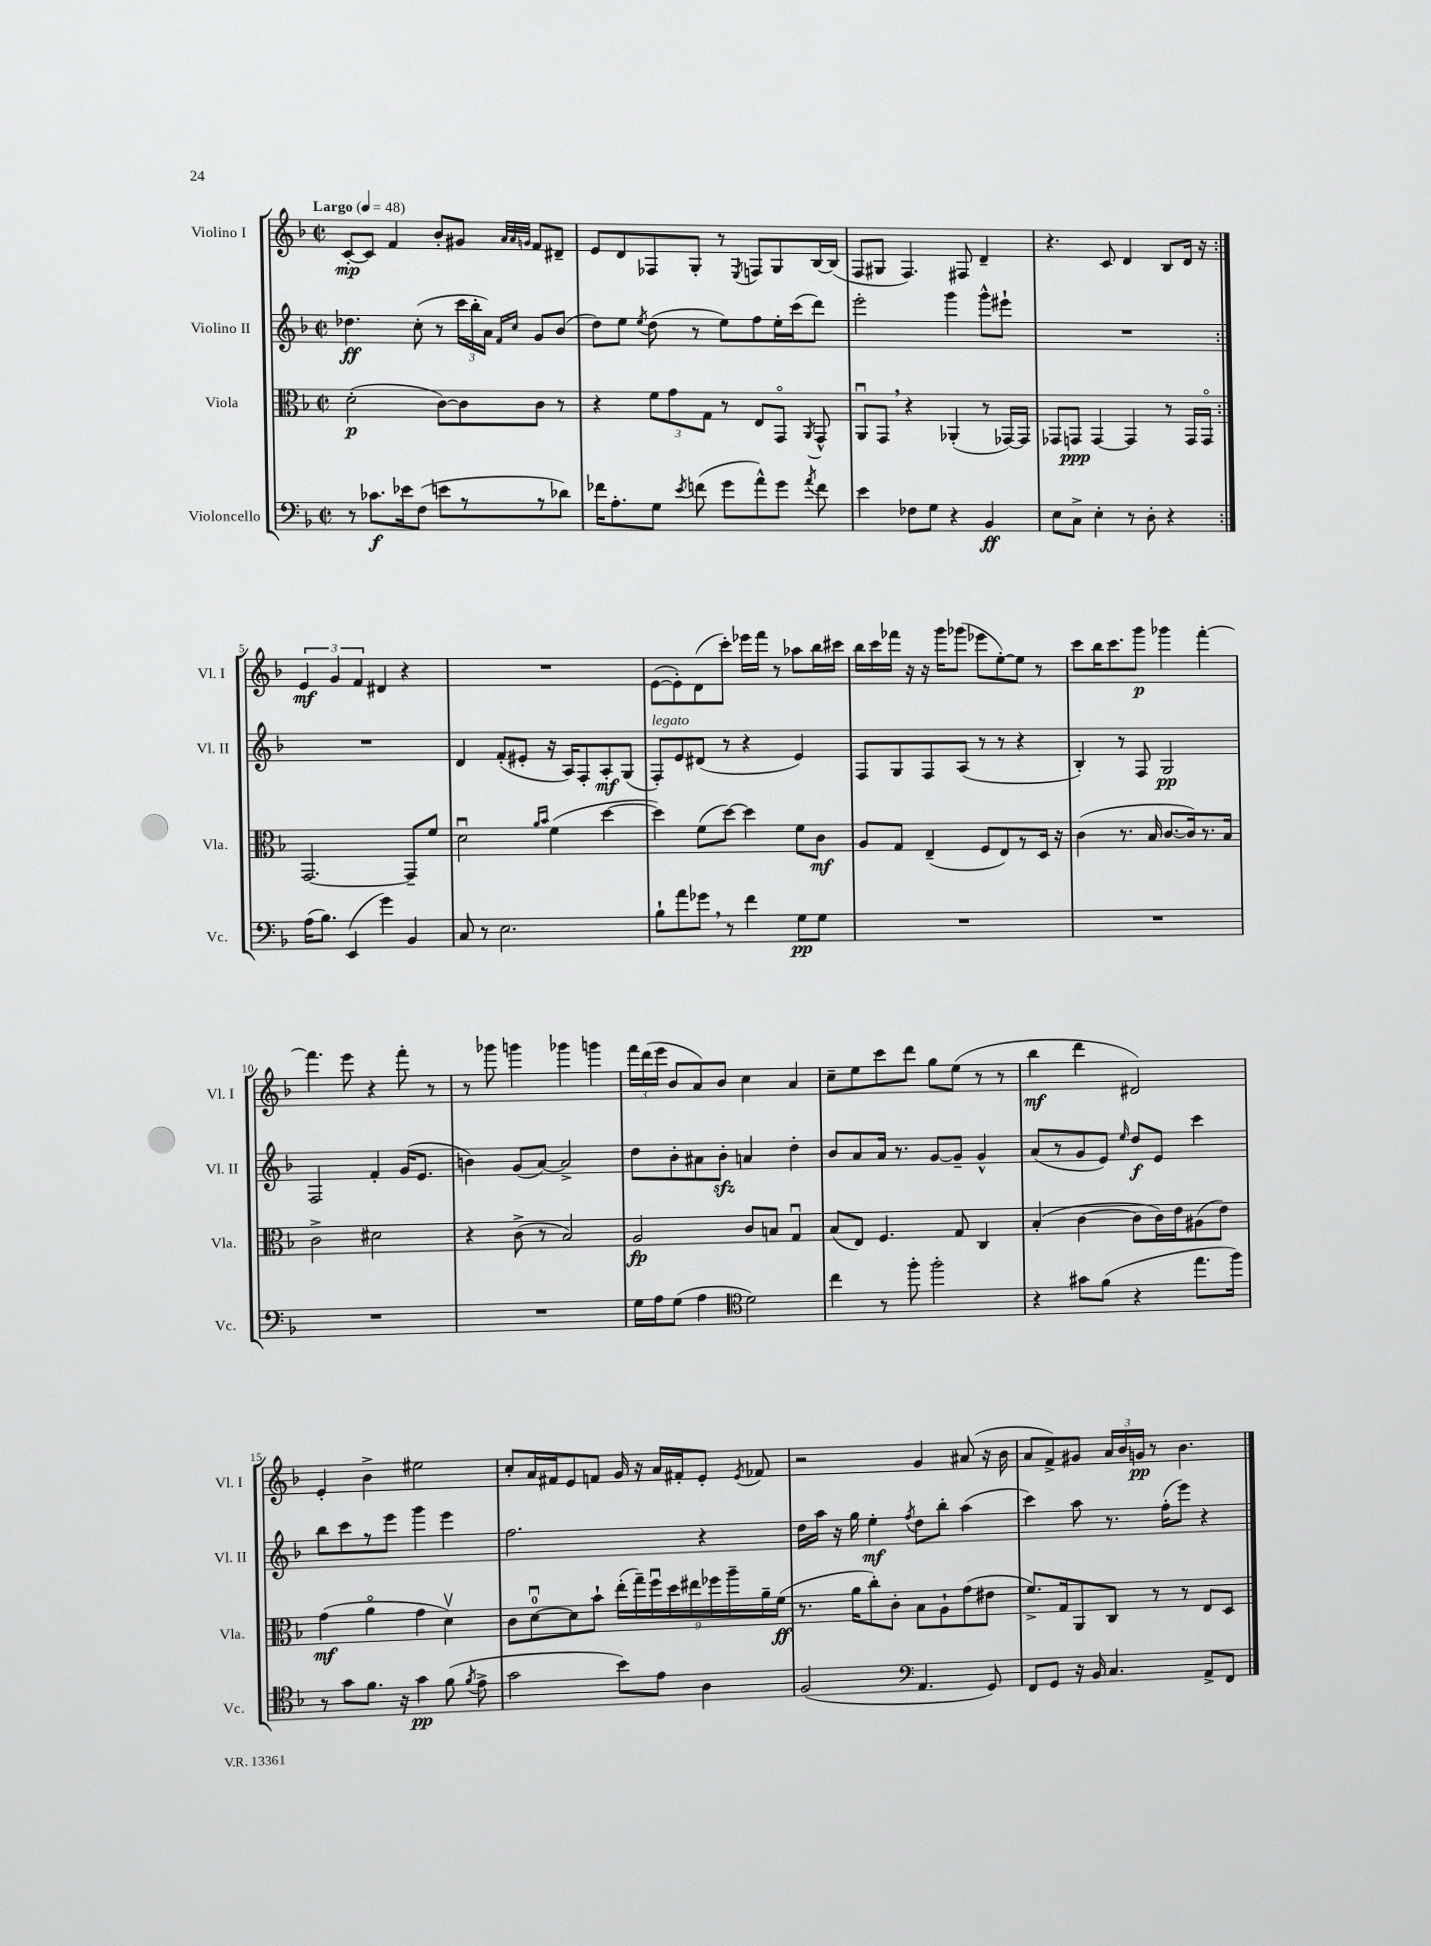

**kern	**kern	**kern	**kern
*staff4	*staff3	*staff2	*staff1
*clefF4	*clefC3	*clefG2	*clefG2
*k[b-]	*k[b-]	*k[b-]	*k[b-]
*M2/2	*M2/2	*M2/2	*M2/2
*met(c|)	*met(c|)	*met(c|)	*met(c|)
*MM48	*MM48	*MM48	*MM48
8r	(2d'\	4.dd-\	[8c'/L
8.c-\L	.	.	8c/]J
.	.	.	4f/
16e-\k	.	.	.
(8F\J	.	(8cc'\	.
8e\L	[8c\L)	8r	8b-'/L
8r	8c\]	24ccc\LL	8g#/J
.	.	24bb-'\	.
.	.	24a\JJ)	.
.	.	.	32qqa/LLL
.	.	16qqf/LL	32qqa/
.	.	16qqcc/JJ	32qqg/JJJ
8r	8c\J	8g/L	8f/L
8d-\J)	8r	(8b-/J	8d#~/J
=	=	=	=
16f-\LK	4r	8dd\L)	8e/L
8.A'\	.	.	.
.	.	8ee\J	8d/
.	.	8qee/	.
8G\J	12f\L	(8dd\	8F-/
.	12g\	.	.
8qe/	.	.	.
(8f\	.	8r	8G'/J
.	12G\J	.	.
8g\L	8r	8ee\L)	8r
.	.	.	8qE/
8a^^\)	8E/L	8ff\	8F/L
8g\J	8GGo/J	16ee'\L	8G/
.	.	(16ccc\J	.
8qa/	8qAA/	.	.
8f\	8GG^^/	8ddd\J)	[16B-/L
.	.	.	(16B-/]JJ
=	=	=	=
4e\	8AAu/L	2eee'\	8F/L
.	8GG/J	.	8G#/J
8F-\L	4r	.	4.F/)
8G\J	.	.	.
4r	(4AA-'/	4ggg\	.
.	.	.	8F#/
4BB-/	8r	8ggg^^\L	4d~/
.	[16GG-/LL)	8eee#`\J	.
.	16GG-/]JJ	.	.
=	=	=	=
8E\L	8GG-/L	1r	4.r
8C^\J	8GG/J	.	.
4E'\	[4GG/	.	.
.	.	.	8c/
8r	4GG/]	.	4d/
8D'\	.	.	.
4r	8r	.	8B-/L
.	16GG/LL	.	16d/Jk
.	16GGo/JJ	.	16r
=:|!	=:|!	=:|!	=:|!
(16A\LK	[2.GG/	1r	6e/
8.B-\J)	.	.	.
.	.	.	6g/
(4EE/	.	.	.
.	.	.	6f/
4g\)	.	.	4d#/
4BB-/	8GG~/]L	.	4r
.	8f/J	.	.
=	=	=	=
8C/	2du\	4d/	1r
8r	.	.	.
2.E\	.	(8f'/L	.
.	.	8e#'/J	.
.	16qqa/LL	.	.
.	16qqb-/JJ	.	.
.	(4f\	16r	.
.	.	16A/LK)	.
.	.	8F'/	.
.	[4dd\	8A'/	.
.	.	(8G/J	.
=	=	=	=
8B-`\L	4dd\])	8F'/L)	([8e\L
8a\	.	8e/	8e'\])
8g-\J	(8f\L	(8d#/J	(8d\
8r	[8dd\J)	8r	8ccc'\J)
4f\	4dd\]	4r	16eee-\LL
.	.	.	16fff\JJ
.	.	.	8r
8G\L	8f\L	4e/)	8aa-\L
8G\J	8c\J	.	16bb-\L
.	.	.	16ccc#\JJ
=	=	=	=
1r	8A/L	8F/L	16bb-\LL
.	.	.	16ccc\
.	8G/J	8G/	16fff-\JJ
.	.	.	16r
.	(4E~/	8F/	16r
.	.	.	16ggg\LK
.	.	(8A/J	(8ggg-\J
.	8F/L	8r	8eee-\L
.	8E/)	8r	[8ee'\)
.	8r	4r	8ee\]J
.	16D/Jk	.	8r
.	16r	.	.
=	=	=	=
1r	(4c\	4B-'/)	8ccc\L
.	.	.	16bb-\K
.	.	.	8.ccc\
.	8.r	8r	.
.	.	8F/	8ggg\J
.	16B-/	.	.
.	[8.c/L	2G/	4ggg-\
.	16c/]k)	.	.
.	8.r	.	[4fff'\
.	16B-/Jk	.	.
=	=	=	=
1r	2c^\	2F/	4.fff\]
.	.	.	8eee\
.	2d#\	4f'/	4r
.	.	(16g/LK	8fff'\
.	.	8.e/J	.
.	.	.	8r
=	=	=	=
1r	4r	4b\)	8r
.	.	.	8ggg-\
.	(8c^\	(8g/L	4ggg\
.	8r	[8a/J)	.
.	2B-/)	2a^/]	4ggg-\
.	.	.	4ggg\
=	=	=	=
16G\LL	2A/	8dd\L	24fff\LL
.	.	.	(24ddd\
16A\J	.	.	.
.	.	.	24eee\JJ
(8G\J	.	8b-'\	8b-/L
4A\	.	8a#\	8a/)
.	.	8b-'\J	8b-/J
*clefC4	*	*	*
2d\)	8c/L	4a/	4cc\
.	8B/J	.	.
.	4Gu/	4dd'\	4a/
=	=	=	=
4cc\	(8B-/L	8b-/L	8cc~\L
.	8E/J)	8a/	8ee\
8r	4.F/	16a/Jk	8ccc\
.	.	8.r	.
8ff'\	.	.	8ddd\J
2ff'\	.	[8g/L	8gg\L
.	8G/	8g~/]J	(8ee\J
.	4C/	4g^^/	8r
.	.	.	8r
=	=	=	=
4r	(4B-'/	(8a/L	4bb-\
.	.	8r	.
8g#\L	[4c\	8g/	4ddd\
(8f\J	.	8e/J)	.
.	.	16qqee/	.
4r	8c\]L	8dd/L	2d#/)
.	16c\L)	8e/J	.
.	16e\J	.	.
8.ee\L	(8A#\	4ccc\	.
.	8e\J)	.	.
16ff\Jk)	.	.	.
=	=	=	=
8r	(4g\	8bb-\L	4e'/
8g\L	.	8ccc\	.
8.f\J	4ao\	8r	4b-^\
.	.	8eee\J	.
16r	.	.	.
4g\	4g\	4ggg\	2ee#\
(8f\	4dv\)	4eee\	.
8qf/	.	.	.
8e^\	.	.	.
=	=	=	=
2g\	8c\L	2.ff\	8cc'/L
.	[8du\	.	16a/L
.	.	.	16f#/J
.	8d\]	.	8e/
.	8b-`\J	.	8f/J
8b-\L)	(18ee'\LL	.	16g/
.	18gg~\)	.	.
.	.	.	16r
.	18ffu\	.	.
8e\J	.	.	16a/LL
.	18dd\	.	.
.	.	.	16f#'/J
.	18ee#\	.	.
4A\	.	4r	8e'/J
.	18ff-\	.	.
.	18aa~\	.	.
.	.	.	8qe/
.	.	.	8f-/
.	18a~\	.	.
.	(18f\JJ	.	.
=	=	=	=
(2F/	8.r	16dd\LL	2r
.	.	16aa\JJ	.
.	.	16r	.
.	16a\LK	16gg\	.
.	8cc'\)	4ee'\	.
.	8c'\J	.	.
*clefF4	*	*	*
.	.	8qff/	.
4.AA/	8B-\L	8dd\L	4g/
.	8A`\	8bb-'\J	.
.	(8g\	(4aa\	(8a#/
8GG/)	8e#\J	.	16r
.	.	.	16b-\
=	=	=	=
8FF/L	8.f^/L)	4ccc\)	8a/L
8GG/J	.	.	8f^/)
.	16G/k	.	.
16r	8AA/	8aa\	8g#/J
16BB-/	.	.	.
4.C/	8C/J	8.r	24a/LL
.	.	.	24b-/
.	.	.	24g/JJ
.	8r	.	8r
.	.	(16ff'\LK	.
.	8r	8eee\J)	4.b-\
8AA^/L	8E/L	4r	.
8FF/J	8D/J	.	.
==	==	==	==
*-	*-	*-	*-
